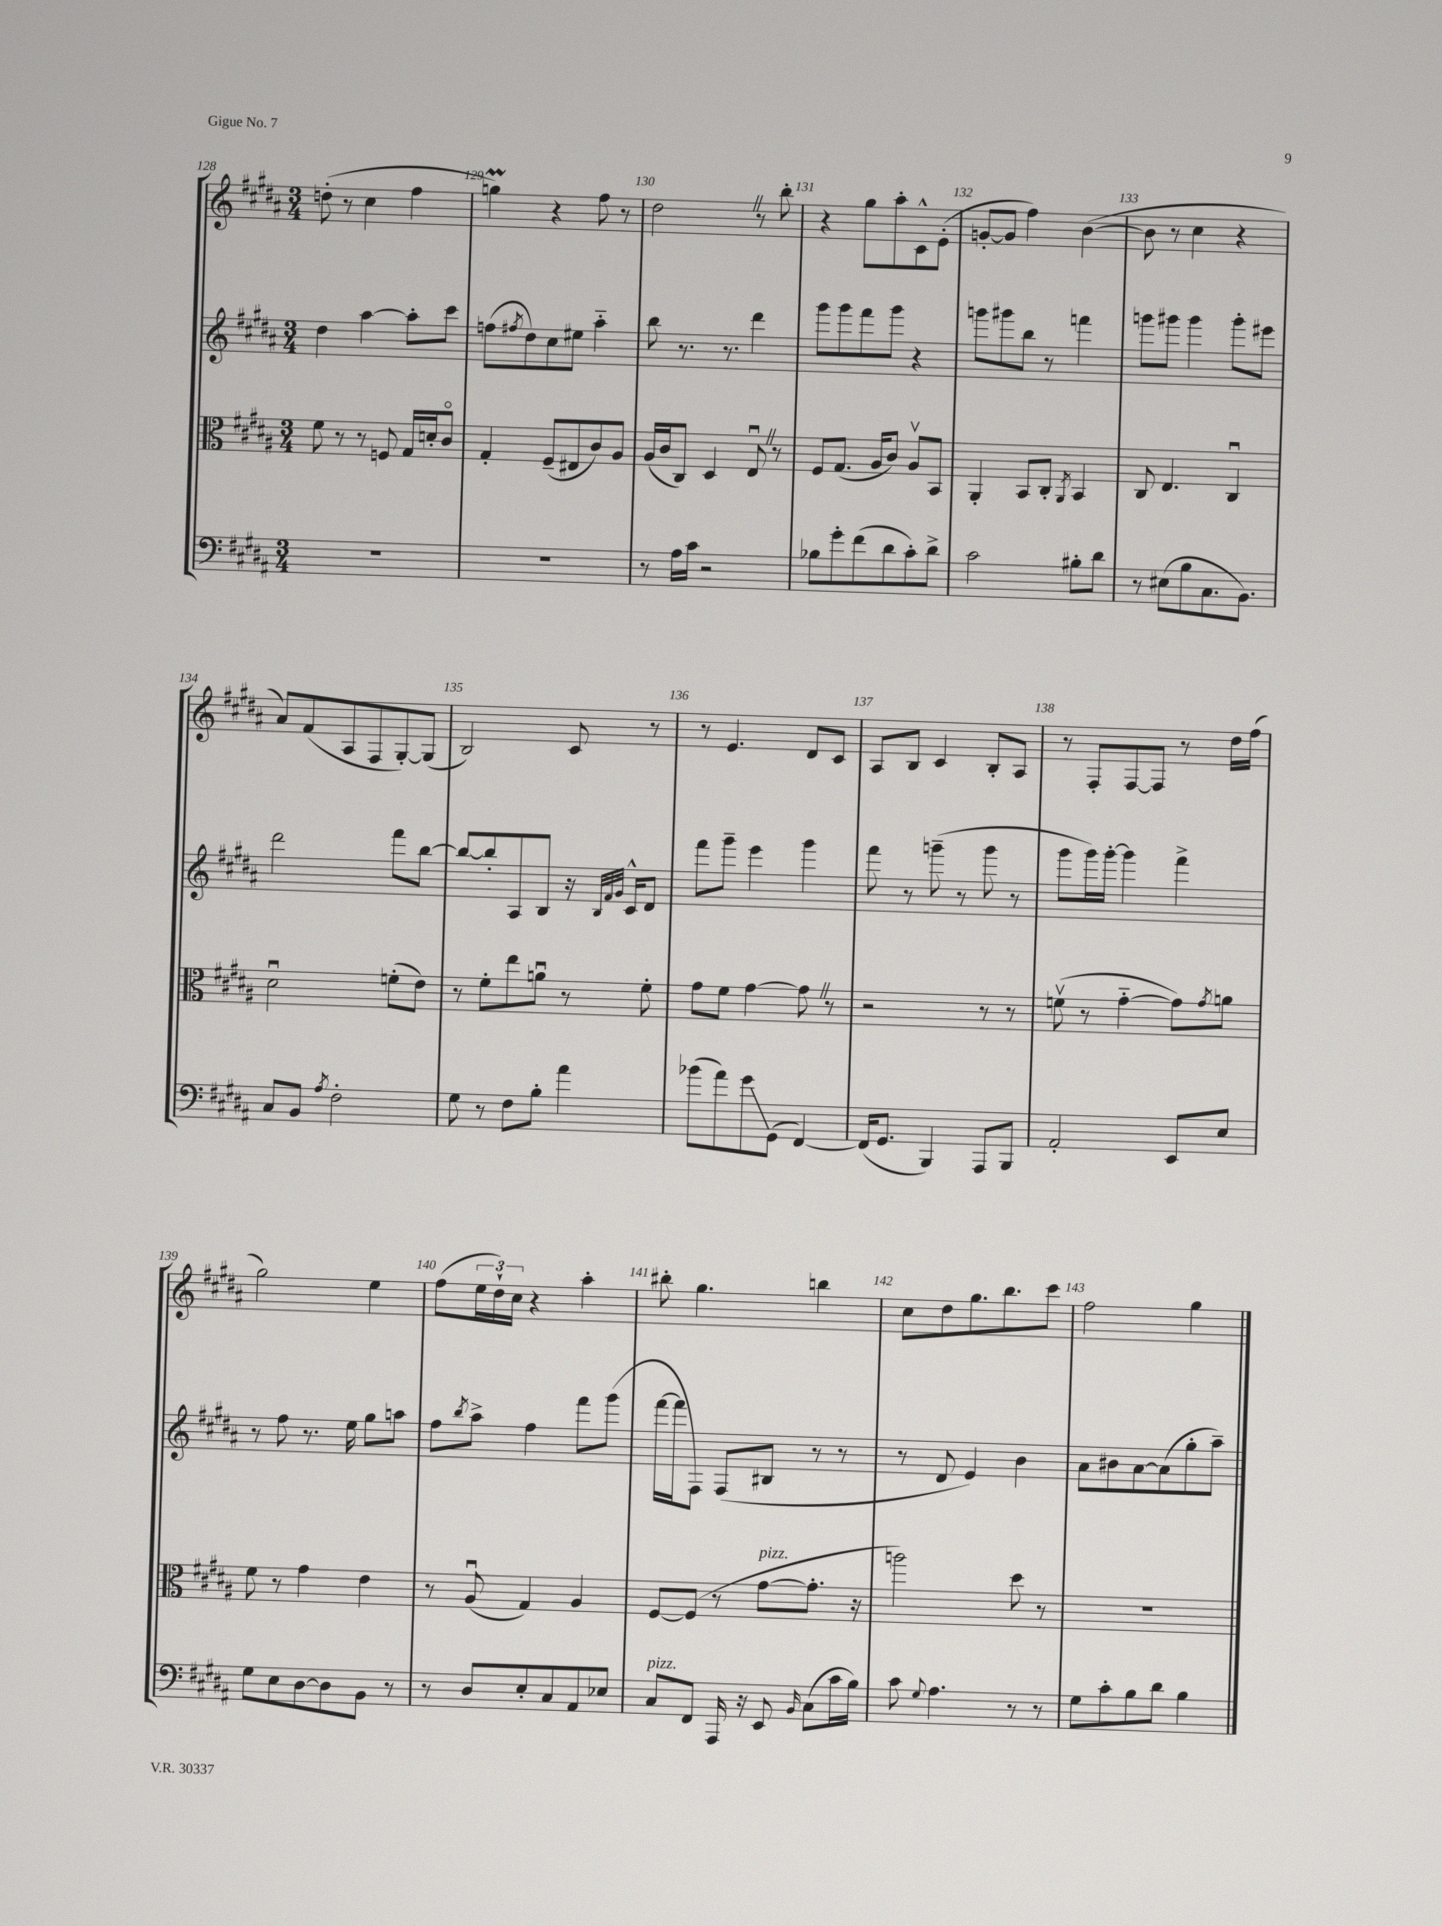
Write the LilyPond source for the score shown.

<<
\new StaffGroup <<
\new Staff = "s0" {
    \clef treble \key b \major \numericTimeSignature \time 3/4
    d''8-.( r8 cis''4 fis''4 |
    g''4\prall) r4 fis''8 r8 |
    dis''2 \once \override BreathingSign.text = \markup { \musicglyph "scripts.caesura.straight" } \breathe r8 b''8-. |
    r4 gis''8 ais''8-. cis'8-^ e'8-.( |
    g'8~-. g'8 fis''4) b'4~( |
    b'8 r8 cis''4 r4 |
    ais'8) fis'8( ais8 fis8 gis8~-.) gis8( |
    b2) cis'8 r8 |
    r8 e'4. dis'8 cis'8 |
    ais8 b8 cis'4 b8-. ais8 |
    r8 fis8-. fis8~ fis8 r8 dis''16 fis''16( |
    gis''2) e''4 |
    fis''8( \tuplet 3/2 { e''16 dis''16-!) cis''16 } r4 ais''4-. |
    bis''8-. gis''4. b''4 |
    cis''8 dis''8 gis''8. b''8. cis'''8 |
    fis''2 gis''4 \bar "|." |
}
\new Staff = "s1" {
    \clef treble \key b \major \numericTimeSignature \time 3/4
    dis''4 ais''4~ ais''8-. cis'''8 |
    f''8( \acciaccatura { fis''8 } dis''8) cis''8 eis''8 ais''4-_ |
    b''8 r8. r8. dis'''4 |
    gis'''8 gis'''8 fis'''8 gis'''8 r4 |
    g'''8 gis'''8 b''8 r8 f'''4 |
    g'''8 gis'''8 gis'''4 gis'''8-. eis'''8 |
    dis'''2 fis'''8 b''8~ |
    b''8~ b''8-. ais8 b8 r16 \grace { b32 fis'32 gis'32 } cis'16-^ dis'8 |
    fis'''8 gis'''8-- e'''4 gis'''4 |
    fis'''8 r8 g'''8--( r8 g'''8 r8 |
    gis'''8 gis'''16) gis'''16~-. gis'''4 fis'''4-> |
    r8 fis''8 r8. e''16 gis''8 a''8 |
    fis''8 \acciaccatura { b''8 } ais''8-> fis''4 fis'''8 gis'''8( |
    fis'''16~ fis'''16 fis8) fis8( bis8 r8 r8 |
    r8 dis'8 e'4) b'4 |
    ais'8 bis'8 ais'8~ ais'8( gis''8-. ais''8--) \bar "|." |
}
\new Staff = "s2" {
    \clef alto \key b \major \numericTimeSignature \time 3/4
    fis'8 r8 r8 f8 gis16 d'16-. cis'8\flageolet |
    gis4-. fis8--( eis8 cis'8) ais8 |
    ais16( cis'16 cis8) dis4 e8\downbow \once \override BreathingSign.text = \markup { \musicglyph "scripts.caesura.straight" } \breathe r8 |
    fis8 gis8.( ais16 cis'8) ais8\upbow b,8 |
    ais,4-. b,8 cis8-. \acciaccatura { ais,8 } b,4 |
    cis8 e4. cis4\downbow |
    dis'2\downbow f'8-.( e'8) |
    r8 fis'8-. e''8 a'8\downbow r8 fis'8-. |
    gis'8 fis'8 gis'4~ gis'8 \once \override BreathingSign.text = \markup { \musicglyph "scripts.caesura.straight" } \breathe r8 |
    r2 r8 r8 |
    f'8\upbow( r8 gis'4~-_ gis'8) \acciaccatura { gis'8 } a'8 |
    fis'8 r8 gis'4 e'4 |
    r8 ais8\downbow( gis4) ais4 |
    fis8~ fis8( r8 gis'8~^\markup { \italic "pizz." } gis'8.-. r16 |
    a''2) dis''8 r8 |
    R2. \bar "|." |
}
\new Staff = "s3" {
    \clef bass \key b \major \numericTimeSignature \time 3/4
    R2. |
    R2. |
    r8 ais16 cis'16 r2 |
    bes8 gis'8-. fis'8( dis'8 cis'8-.) dis'8-> |
    cis'2 bis8-. dis'8 |
    r8 eis8( b8 cis8. b,8.) |
    cis8 b,8 \acciaccatura { ais8 } fis2-. |
    gis8 r8 fis8 b8-. ais'4 |
    bes'8( ais'8) gis'8\glissando gis,8( fis,4~) |
    fis,16( gis,8. b,,4) ais,,8 b,,8 |
    ais,2-. e,8 e8 |
    gis8 e8 dis8~ dis8 b,8 r8 |
    r8 dis8 e8-. cis8 ais,8 ees8 |
    cis8^\markup { \italic "pizz." } fis,8 ais,,16 r16 e,8 \grace { b,16 } cis8( cis'16 b16) |
    cis'8 \appoggiatura { gis8 } ais4. r8 r8 |
    gis8 cis'8-. b8 dis'8 b4 \bar "|." |
}
>>
>>
\layout { \context { \Score currentBarNumber = #128 \override BarNumber.break-visibility = ##(#f #t #t) barNumberVisibility = #all-bar-numbers-visible } }
